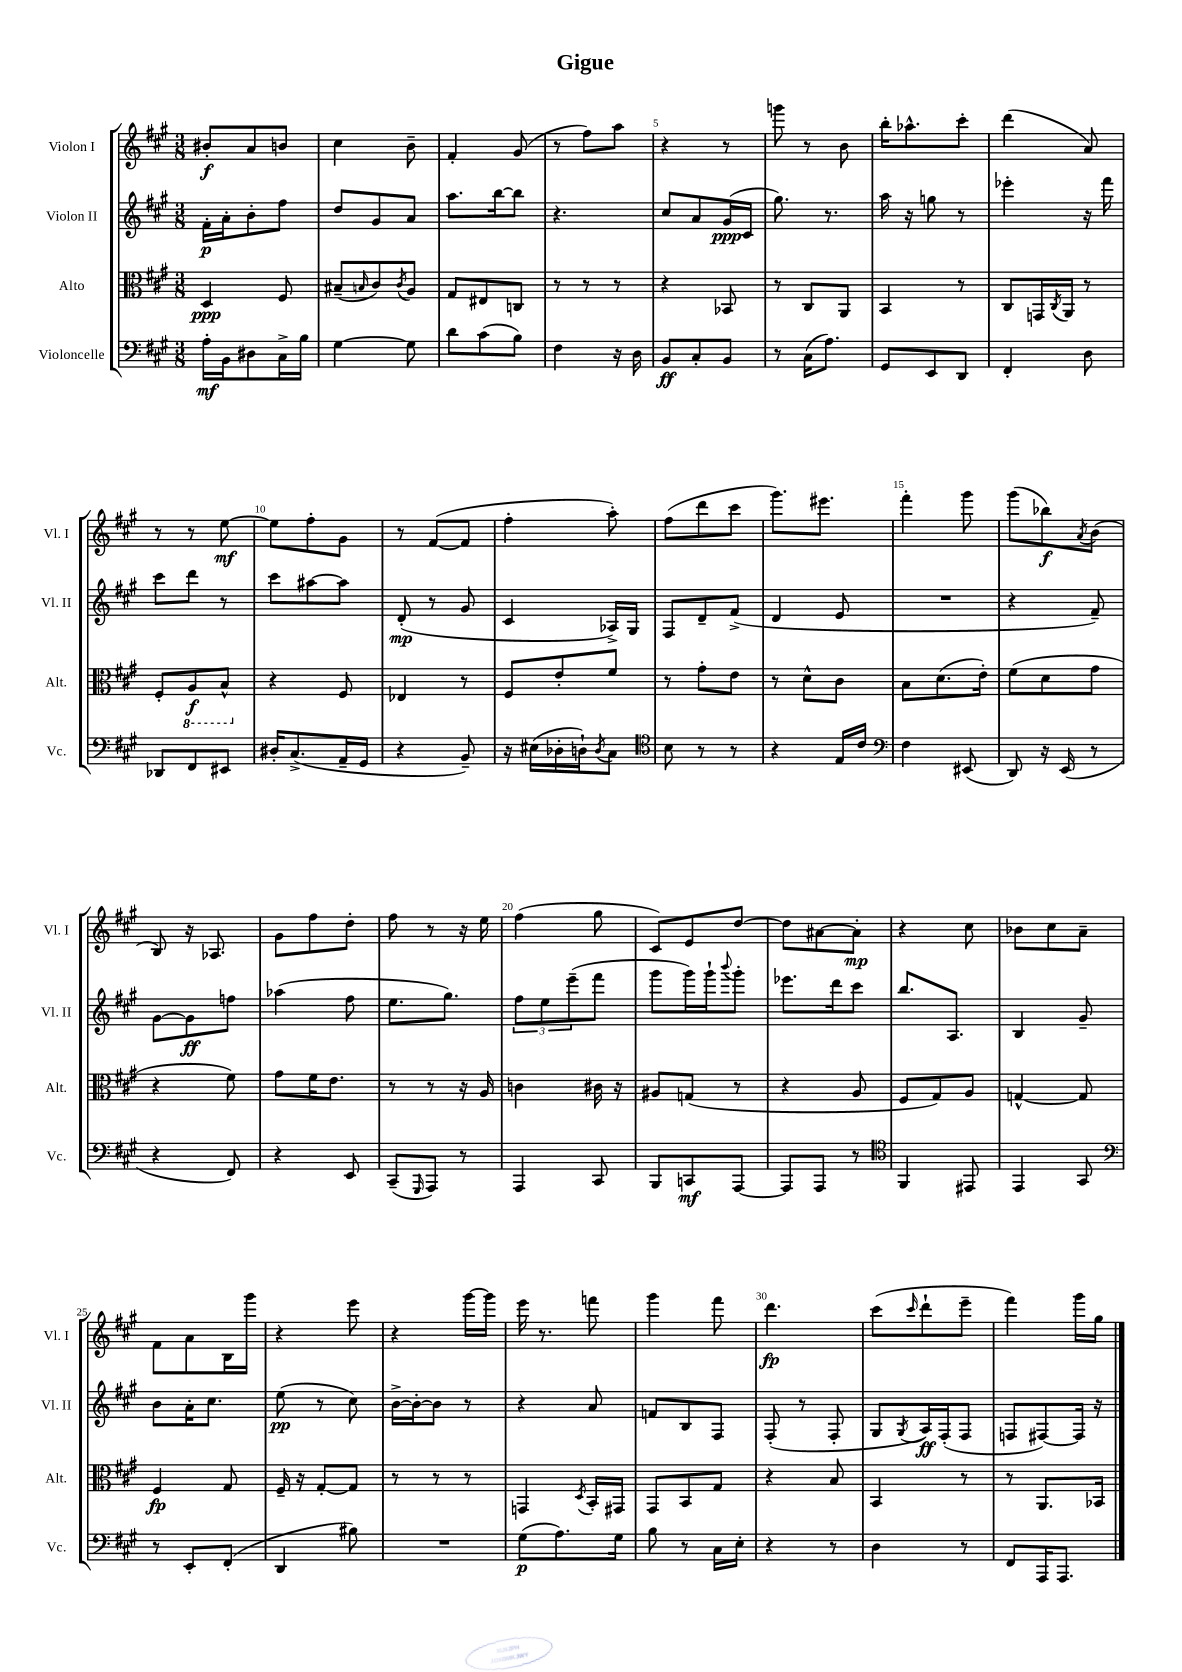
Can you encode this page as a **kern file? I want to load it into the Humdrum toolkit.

**kern	**dynam	**kern	**dynam	**kern	**dynam	**kern	**dynam
*part4	*part4	*part3	*part3	*part2	*part2	*part1	*part1
*staff4	*staff4	*staff3	*staff3	*staff2	*staff2	*staff1	*staff1
*I"Violoncelle	*	*I"Alto	*	*I"Violon II	*	*I"Violon I	*
*I'Vc.	*	*I'Alt.	*	*I'Vl. II	*	*I'Vl. I	*
*clefF4	*	*clefC3	*	*clefG2	*	*clefG2	*
*k[f#c#g#]	*	*k[f#c#g#]	*	*k[f#c#g#]	*	*k[f#c#g#]	*
*M3/8	*	*M3/8	*	*M3/8	*	*M3/8	*
=1	=1	=1	=1	=1	=1	=1	=1
16A'\LL	mf	4D/	ppp	16f#'\LL	p	8b#X'/L	f
16BB\J	.	.	.	16a'\J	.	.	.
8D#X\	.	.	.	8b'\	.	8a/	.
16C#^\L	.	8F#/	.	8ff#\J	.	8bn/J	.
16B\JJ	.	.	.	.	.	.	.
=2	=2	=2	=2	=2	=2	=2	=2
[4G#\	.	(8B#X~/L	.	8dd/L	.	4cc#\	.
.	.	16qqBn/	.	.	.	.	.
.	.	8c#/)	.	8g#/	.	.	.
.	.	8qc#/	.	.	.	.	.
8G#\]	.	8A/J	.	8a/J	.	8b~\	.
=3	=3	=3	=3	=3	=3	=3	=3
8d\L	.	8G#/L	.	8.aa\L	.	4f#'/	.
(8c#\	.	8E#X/	.	.	.	.	.
.	.	.	.	[16bb\k	.	.	.
8B\J)	.	8Cn/J	.	8bb\J]	.	(8g#/	.
=4	=4	=4	=4	=4	=4	=4	=4
4F#\	.	8r	.	4.r	.	8r	.
.	.	8r	.	.	.	8ff#\L)	.
16r	.	8r	.	.	.	8aa\J	.
16D\	.	.	.	.	.	.	.
=5	=5	=5	=5	=5	=5	=5	=5
8BB/L	ff	4r	.	8cc#/L	.	4r	.
8C#'/	.	.	.	8a/	.	.	.
8BB/J	.	8BB-X/	.	(16g#/L	ppp	8r	.
.	.	.	.	16c#/JJ	.	.	.
=6	=6	=6	=6	=6	=6	=6	=6
8r	.	8r	.	8.gg#\)	.	8gggn\	.
(16C#\KL	.	8C#/L	.	.	.	8r	.
8.A\J)	.	.	.	8.r	.	.	.
.	.	8AA/J	.	.	.	8b\	.
=7	=7	=7	=7	=7	=7	=7	=7
8GG#/L	.	4BB/	.	16aa\	.	16bb'\KL	.
.	.	.	.	16r	.	8.aa-X^^\	.
8EE/	.	.	.	8ggn\	.	.	.
8DD/J	.	8r	.	8r	.	8ccc#'\J	.
=8	=8	=8	=8	=8	=8	=8	=8
4FF#'/	.	8C#/L	.	4eee-X'\	.	(4ddd\	.
.	.	16GGn/L	.	.	.	.	.
.	.	8qC#/	.	.	.	.	.
.	.	16AA/JJ	.	.	.	.	.
8D\	.	8r	.	16r	.	8a/)	.
.	.	.	.	16fff#\	.	.	.
!!LO:LB:g=z
=9	=9	=9	=9	=9	=9	=9	=9
8DD-X/L	.	8F#'/L	.	8ccc#\L	.	8r	.
*	*	*8ba	*	*	*	*	*
8FF#/	.	8AA/	f	8ddd\J	.	8r	.
8EE#X/J	.	8BB^^/J	.	8r	.	[8ee\	mf
=10	=10	=10	=10	=10	=10	=10	=10
*	*	*X8ba	*	*	*	*	*
16D#X'/KL	.	4r	.	8ccc#\L	.	8ee\L]	.
(8.C#^/	.	.	.	.	.	.	.
.	.	.	.	[8aa#X\	.	8ff#'\	.
16AA~/L	.	8F#/	.	8aa#\J]	.	8g#\J	.
16GG#/JJ	.	.	.	.	.	.	.
=11	=11	=11	=11	=11	=11	=11	=11
4r	.	4E-X/	.	(8d'/	mp	8r	.
.	.	.	.	8r	.	([8f#/L	.
8BB~/)	.	8r	.	8g#/	.	8f#/J]	.
=12	=12	=12	=12	=12	=12	=12	=12
16r	.	8F#/L	.	4c#/	.	4ff#'\	.
(16E#X\LL	.	.	.	.	.	.	.
16D-X'\	.	8e'/	.	.	.	.	.
16Dn`\J)	.	.	.	.	.	.	.
8qD/	.	.	.	.	.	.	.
8C#\J	.	8f#/J	.	16A-X^/LL)	.	8aa'\)	.
.	.	.	.	16G#/JJ	.	.	.
=13	=13	=13	=13	=13	=13	=13	=13
*clefC4	*	*	*	*	*	*	*
8B\	.	8r	.	8F#/L	.	(8ff#\L	.
8r	.	8g#'\L	.	8d~/	.	8ddd\	.
8r	.	8e\J	.	(8f#^/J	.	8ccc#\J	.
=14	=14	=14	=14	=14	=14	=14	=14
4r	.	8r	.	4d/	.	8.ggg#\L)	.
.	.	8d^^\L	.	.	.	.	.
.	.	.	.	.	.	8.eee#X\J	.
16E/LL	.	8c#\J	.	8e/	.	.	.
16c#/JJ	.	.	.	.	.	.	.
=15	=15	=15	=15	=15	=15	=15	=15
*clefF4	*	*	*	*	*	*	*
4F#\	.	8B\L	.	4.r	.	4fff#'\	.
.	.	(8.d\	.	.	.	.	.
(8EE#X/	.	.	.	.	.	8ggg#\	.
.	.	16e'\Jk)	.	.	.	.	.
=16	=16	=16	=16	=16	=16	=16	=16
8DD/)	.	(8f#\L	.	4r	.	(8ggg#\L	.
16r	.	8d\	.	.	.	8bb-X\)	f
(16EE/	.	.	.	.	.	.	.
.	.	.	.	.	.	8qa/	.
8r	.	8g#\J	.	8f#~/)	.	(8b\J	.
!!LO:LB:g=z
=17	=17	=17	=17	=17	=17	=17	=17
4r	.	4r	.	[8g#\L	.	8B/)	.
.	.	.	.	8g#\]	ff	16r	.
.	.	.	.	.	.	8.A-X/	.
8FF#/)	.	8f#\)	.	8ffn\J	.	.	.
=18	=18	=18	=18	=18	=18	=18	=18
4r	.	8g#\L	.	(4aa-X\	.	8g#\L	.
.	.	16f#\K	.	.	.	8ff#\	.
.	.	8.e\J	.	.	.	.	.
8EE/	.	.	.	8ff#\	.	8dd'\J	.
=19	=19	=19	=19	=19	=19	=19	=19
(8CC#~/L	.	8r	.	8.ee\L	.	8ff#\	.
16qqGGG#/	.	.	.	.	.	.	.
8AAA/J)	.	8r	.	.	.	8r	.
.	.	.	.	8.gg#\J)	.	.	.
8r	.	16r	.	.	.	16r	.
.	.	16A/	.	.	.	16ee\	.
=20	=20	=20	=20	=20	=20	=20	=20
4AAA/	.	4cn\	.	12ff#\L	.	(4ff#\	.
.	.	.	.	12ee\	.	.	.
.	.	.	.	(12eee~\	.	.	.
8CC#/	.	16c#X\	.	8fff#\J	.	8gg#\	.
.	.	16r	.	.	.	.	.
=21	=21	=21	=21	=21	=21	=21	=21
8BBB/L	.	8A#X/L	.	8ggg#\L	.	8c#/L)	.
8CCn/	mf	(8Gn/J	.	16ggg#\L)	.	8e/	.
.	.	.	.	16ggg#`\J	.	.	.
.	.	.	.	8qqbbb/	.	.	.
[8AAA/J	.	8r	.	8ggg#'\J	.	[8dd/J	.
=22	=22	=22	=22	=22	=22	=22	=22
8AAA/L]	.	4r	.	8.eee-X\L	.	8dd\L]	.
8AAA/J	.	.	.	.	.	[8a#X\	.
.	.	.	.	16ddd\k	.	.	.
8r	.	8A/	.	8ccc#\J	.	8a#'\J]	mp
=23	=23	=23	=23	=23	=23	=23	=23
*clefC4	*	*	*	*	*	*	*
4FF#/	.	8F#/L	.	8.bb/L	.	4r	.
.	.	8G#/)	.	.	.	.	.
.	.	.	.	8.A/J	.	.	.
8EE#X/	.	8A/J	.	.	.	8cc#\	.
=24	=24	=24	=24	=24	=24	=24	=24
4EE/	.	[4Gn^^/	.	4B/	.	8b-X\L	.
.	.	.	.	.	.	8cc#\	.
8GG#/	.	8G/]	.	8g#~/	.	8a~\J	.
!!LO:LB:g=z
=25	=25	=25	=25	=25	=25	=25	=25
*clefF4	*	*	*	*	*	*	*
8r	.	4F#/	fp	8b\L	.	8f#\L	.
8EE'/L	.	.	.	16a'\K	.	8a\	.
.	.	.	.	8.cc#\J	.	.	.
(8FF#'/J	.	8G#/	.	.	.	16B\L	.
.	.	.	.	.	.	16ggg#\JJ	.
=26	=26	=26	=26	=26	=26	=26	=26
4DD/	.	16F#~/	.	(8ee\	pp	4r	.
.	.	16r	.	.	.	.	.
.	.	[8G#'/L	.	8r	.	.	.
8B#X\)	.	8G#/J]	.	8cc#\)	.	8eee\	.
=27	=27	=27	=27	=27	=27	=27	=27
4.r	.	8r	.	[16b^\LL	.	4r	.
.	.	.	.	16b'\J_	.	.	.
.	.	8r	.	8b\J]	.	.	.
.	.	8r	.	8r	.	[16ggg#\LL	.
.	.	.	.	.	.	16ggg#\JJ]	.
=28	=28	=28	=28	=28	=28	=28	=28
(8G#\L	p	4GGn/	.	4r	.	16eee\	.
.	.	.	.	.	.	8.r	.
8.A\)	.	.	.	.	.	.	.
.	.	8qD/	.	.	.	.	.
.	.	16BB'/LL	.	8a/	.	8fffn\	.
16G#\Jk	.	16GG#X/JJ	.	.	.	.	.
=29	=29	=29	=29	=29	=29	=29	=29
8B\	.	8GG#/L	.	8fn/L	.	4ggg#\	.
8r	.	8BB/	.	8B/	.	.	.
16C#\LL	.	8G#/J	.	8F#/J	.	8fff#\	.
16E'\JJ	.	.	.	.	.	.	.
=30	=30	=30	=30	=30	=30	=30	=30
4r	.	4r	.	(8F#'/	.	4.ddd\	fp
.	.	.	.	8r	.	.	.
8r	.	8B/	.	8F#'/	.	.	.
=31	=31	=31	=31	=31	=31	=31	=31
4D\	.	4BB/	.	8G#/L	.	(8ccc#\L	.
.	.	.	.	8qG#/	.	16qqccc#/	.
.	.	.	.	16A/L)	ff	8ddd`\	.
.	.	.	.	(16F#'/J	.	.	.
8r	.	8r	.	8F#/J	.	8eee~\J	.
=32	=32	=32	=32	=32	=32	=32	=32
8FF#/L	.	8r	.	8Fn/L	.	4fff#\)	.
16AAA/K	.	8.AA/L	.	[8F#X/)	.	.	.
8.AAA/J	.	.	.	.	.	.	.
.	.	.	.	16F#/Jk]	.	16ggg#\LL	.
.	.	16BB-X/Jk	.	16r	.	16gg#\JJ	.
==	==	==	==	==	==	==	==
*-	*-	*-	*-	*-	*-	*-	*-
